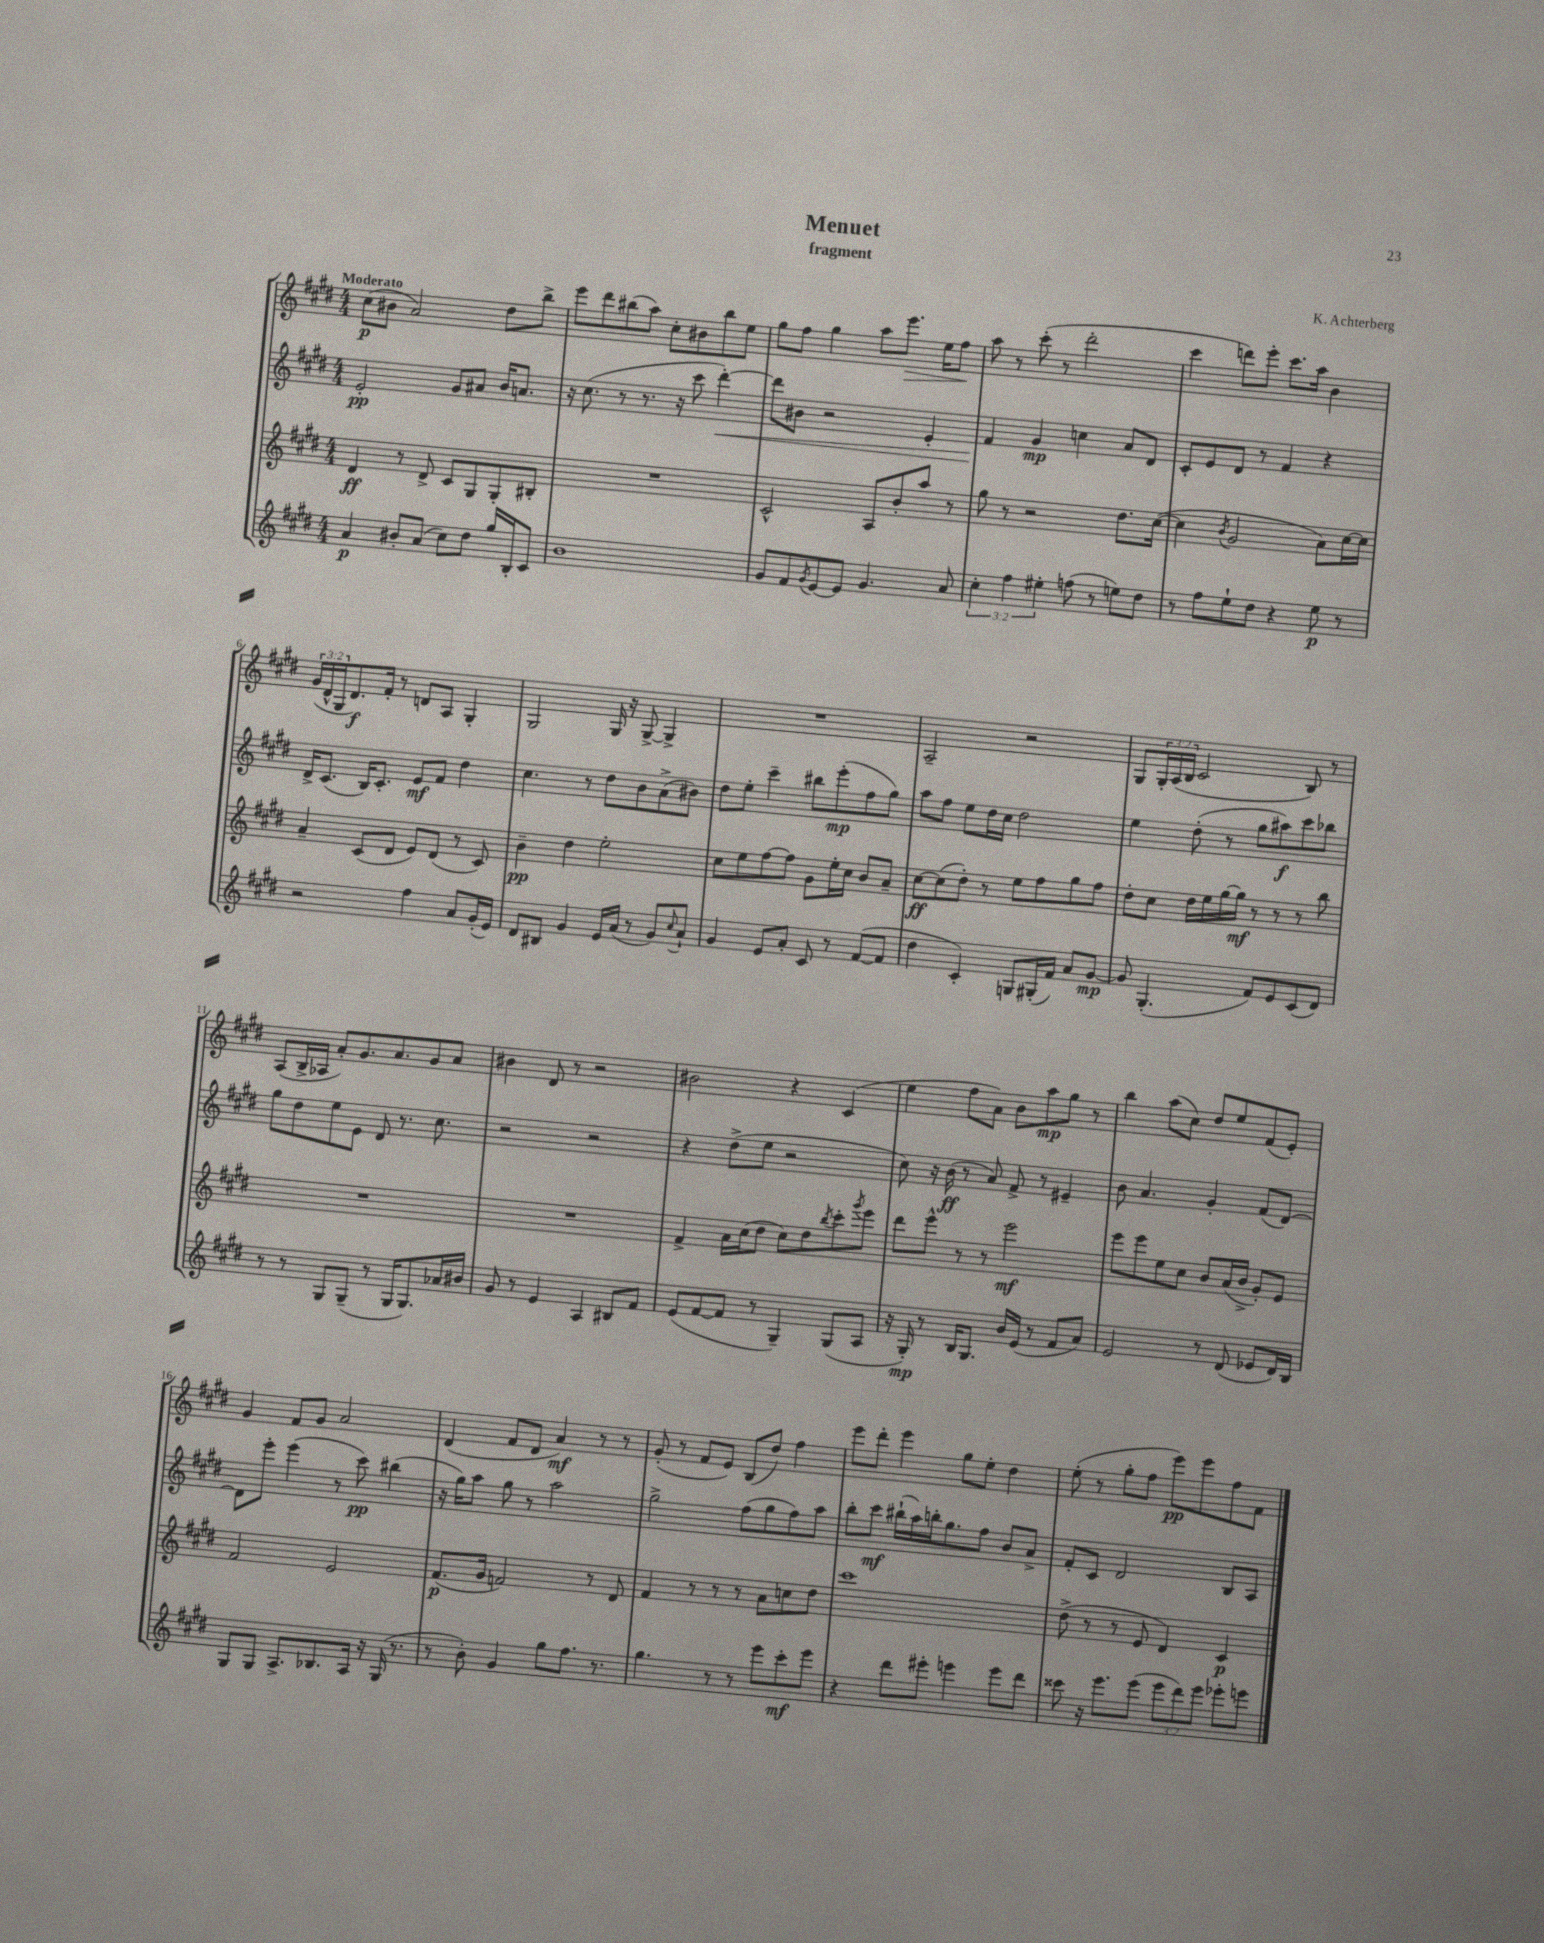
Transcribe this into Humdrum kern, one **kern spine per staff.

**kern	**kern	**kern	**kern
*staff4	*staff3	*staff2	*staff1
*clefG2	*clefG2	*clefG2	*clefG2
*k[f#c#g#d#]	*k[f#c#g#d#]	*k[f#c#g#d#]	*k[f#c#g#d#]
*M4/4	*M4/4	*M4/4	*M4/4
4a	4d#	2e'	(8cc#
.	.	.	8b#
8b#'	8r	.	2a)
(8a	8d#^	.	.
8cc#)	8c#	8g#	.
8dd#	8G#	8a#	.
16gg#	8G#'	16b	8dd#
16B'	.	8.a	.
8c#	8B#'	.	8bb^
=	=	=	=
1b	1r	16r	8eee
.	.	(8.cc#	.
.	.	.	8ddd#
.	.	8r	(8bb#
.	.	8.r	8aa)
.	.	.	8cc#'
.	.	16r	.
.	.	8ccc#	8b#
.	.	[4ddd#')	8bb#
.	.	.	8ee
=	=	=	=
8g#	2c#^^	8ddd#]	8gg#
8f#	.	8b#	8ff#
8qg#	.	.	.
[8e	.	2r	4gg#
8e]	.	.	.
4.g#	8A	.	8aa
.	8b'	.	8.eee
.	8aa	4e'	.
.	.	.	16ee
8a	8r	.	8ff#
=	=	=	=
6cc#'	8gg#	4f#	8aa
.	8r	.	8r
6ff#	.	.	.
.	2r	4g#	(8ccc#'
6ee#'	.	.	.
.	.	.	8r
(8ff	.	4cc	2ddd#'
8r	.	.	.
8ee)	8.dd#	8a	.
8dd#	.	8d#	.
.	([16cc#	.	.
=	=	=	=
8r	4cc#]	8c#'	4ccc#
8ff#	.	8e	.
.	8qb	.	.
8ee`	2g#	8d#	8ddd)
8dd#	.	8r	8eee'
4r	.	4f#	8.ccc#
.	.	.	16aa
8ee	8a)	4r	4b
8r	[16cc#	.	.
.	16cc#]	.	.
=	=	=	=
2r	4a~	16d#^	(24g#
.	.	.	24d#^^
.	.	(8.c#	.
.	.	.	24G#
.	.	.	8.d#)
.	(8c#	16B)	.
.	.	8.c#'	16f#'
.	8d#	.	8r
4ff#	8e)	8e	8d
.	(8d#	8f#	8A
8a	8r	4dd#	4G#'
(16g#'	8c#)	.	.
16e)	.	.	.
=	=	=	=
8d#	4b~	4.cc#	2G#
8B#	.	.	.
4g#	4dd#	.	.
.	.	8r	.
16e	2ee'	8dd#	16G#
(16a	.	.	16r
8r	.	8b	[8G#^
8g#)	.	(8a^	4G#^]
8qqcc#	.	.	.
8a`	.	8b#)	.
=	=	=	=
4g#	8cc#	8dd#	1r
.	8ee	8ee'	.
8e	[8ff#	4ccc#~	.
8a'	8ff#]	.	.
8c#	8g#	8bb#	.
8r	16ee'	(8eee'	.
.	16cc#	.	.
([8f#	8b	8ff#	.
8f#]	8a~	8gg#)	.
=	=	=	=
4dd#	[8cc#	8aa	2A~
.	(8cc#]	8ff#	.
4c#')	8dd#')	8ee	.
.	8r	16dd#	.
.	.	16cc#	.
8G	8ee	2dd#	2r
(16G#'	8ff#	.	.
16f#)	.	.	.
8a	8gg#	.	.
[8g#	8ff#	.	.
=	=	=	=
8g#]	8dd#'	4ee	8G#
(4.G#'	8cc#	.	24G#'
.	.	.	(24A
.	.	.	24B
.	16dd#	(8dd#'	2c#
.	16ee	.	.
.	[16gg#	8r	.
.	16gg#]	.	.
8f#)	8r	8gg#	.
8e	8r	8aa#)	.
(8c#	8r	8ccc#	8B)
8d#)	8bb	8bb-	8r
=	=	=	=
8r	1r	8gg#	(8A
8r	.	8dd#	16B^
.	.	.	16A-
8G#	.	8ee	8a')
(8G#~	.	8e	8.g#
8r	.	8d#	.
.	.	.	8.a
16G#	.	8.r	.
8.G#)	.	.	.
.	.	.	8g#
.	.	8.cc#	.
16a-	.	.	8a
16b#	.	.	.
=	=	=	=
8g#	1r	2r	4b#
8r	.	.	.
4e	.	.	8d#
.	.	.	8r
4A	.	2r	2r
8B#	.	.	.
8f#	.	.	.
=	=	=	=
(8e	4f#^	4r	2b#
[8f#	.	.	.
8f#]	16a	(8dd#^	.
.	(16cc#	.	.
8r	8dd#	8ee	.
4G#~)	8cc#)	2r	4r
.	8dd#	.	.
.	8qbb	.	.
(8G#	8ccc#'	.	(4c#
.	8qggg#	.	.
8A	8eee	.	.
=	=	=	=
16r	8ddd#	8cc#)	4ee
16G#')	.	.	.
8r	8eee^^	16r	.
.	.	(16b	.
16B	8r	8r	8ff#
8.G#	.	.	.
.	8r	8a)	8a)
16b	2eee	8f#^	8b
(16e	.	.	.
8r	.	8r	8aa
8f#	.	4e#~	8gg#
8a)	.	.	8r
=	=	=	=
2e	8eee	8b	4bb
.	8eee	4.a	.
.	8ee	.	(8aa
.	8cc#	.	8cc#)
8r	8b	4g#'	8dd#
(8d#	(16a	.	8ee
.	16b^	.	.
8e-	8g#')	(8f#	(8f#
16d#)	8e	[8d#)	8e')
16B	.	.	.
=	=	=	=
8G#	2f#	8d#]	4g#
8G#	.	8eee'	.
8.A^	.	(4eee	8f#
.	.	.	8g#
8.B-	.	.	.
.	2e	8r	2a
16A	.	8ccc#)	.
16r	.	.	.
(16G#	.	(4bb#	.
8.r	.	.	.
=	=	=	=
8r	(8.f#	16r	(4d#
.	.	16gg#)	.
8b')	.	8aa	.
.	16g#	.	.
4g#	2f)	8gg#	8f#
.	.	8r	8d#
8gg#	.	2aa	4a)
8.ff#	.	.	.
.	8r	.	8r
8.r	.	.	.
.	8d#	.	8r
=	=	=	=
4.gg#	4f#	2gg#^	(8g#'
.	.	.	8r
.	8r	.	8f#
8r	8r	.	8e)
8r	8r	(8ff#	(8B
8eee	8a	8gg#	8dd#)
8ccc#'	8cc	8ff#)	4ff#
8eee	8dd#	8aa	.
=	=	=	=
4r	1ccc#	8bb'	8eee
.	.	8ccc#	8ddd#'
8ddd#	.	(16bb#`	4eee
.	.	16aa)	.
8eee#'	.	16bb'	.
.	.	8.gg#	.
4eee	.	.	8gg#
.	.	8ff#	8ee'
8eee	.	8b	4dd#
8ddd#	.	8a^	.
=	=	=	=
8ccc##	(8dd#^	8f#'	(8ee'
16r	8r	8c#	8r
8.eee	.	.	.
.	8r	2d#	8gg#'
(8eee	8e	.	8ff#
12eee	4d#)	.	8eee)
12ddd#)	.	.	.
.	.	.	8eee
12eee	.	.	.
8eee-'	4c#	8B	8ff#
8eee	.	8A	8f#
==	==	==	==
*-	*-	*-	*-
